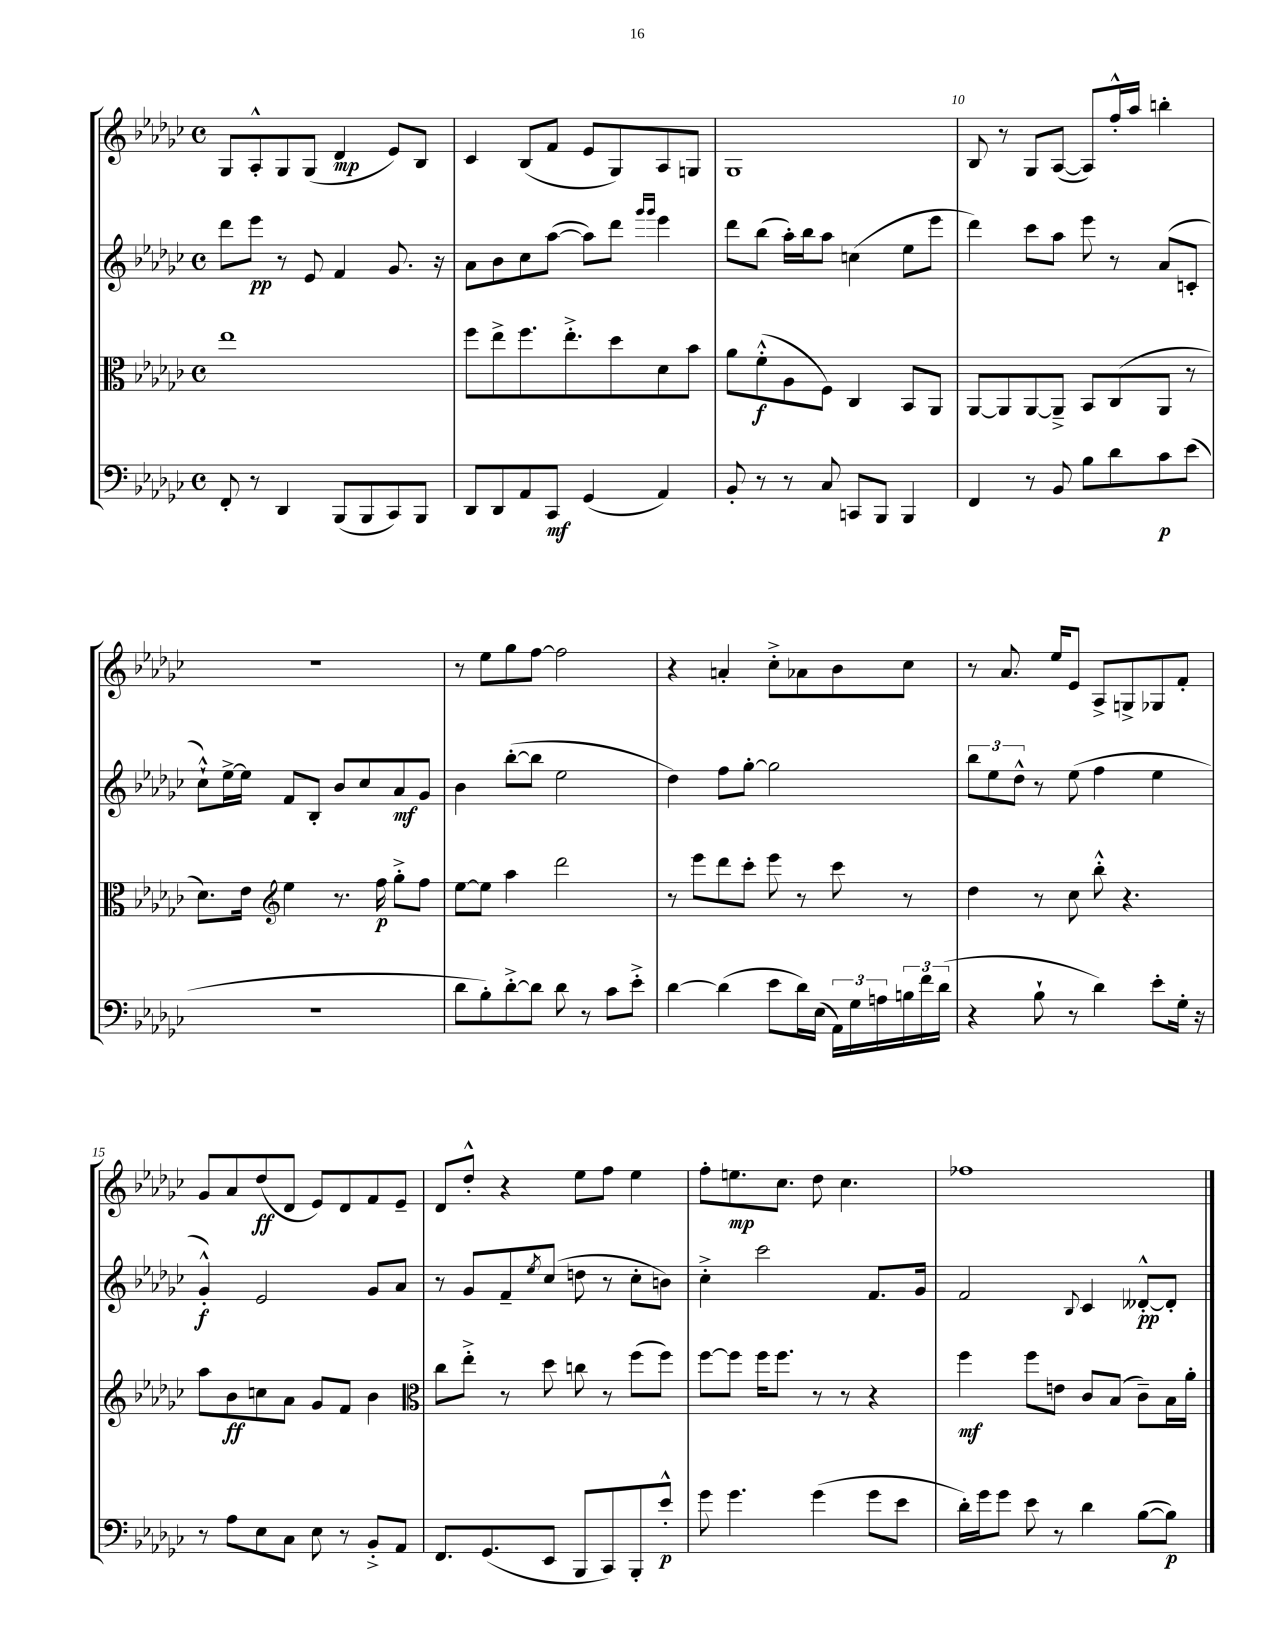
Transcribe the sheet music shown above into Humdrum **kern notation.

**kern	**dynam	**kern	**dynam	**kern	**dynam	**kern	**dynam
*part4	*part4	*part3	*part3	*part2	*part2	*part1	*part1
*staff4	*staff4	*staff3	*staff3	*staff2	*staff2	*staff1	*staff1
*clefF4	*	*clefC3	*	*clefG2	*	*clefG2	*
*k[b-e-a-d-g-c-]	*	*k[b-e-a-d-g-c-]	*	*k[b-e-a-d-g-c-]	*	*k[b-e-a-d-g-c-]	*
*M4/4	*	*M4/4	*	*M4/4	*	*M4/4	*
*met(c)	*	*met(c)	*	*met(c)	*	*met(c)	*
=7	=7	=7	=7	=7	=7	=7	=7
8FF'/	.	1ee-	.	8ddd-\L	.	8G-/L	.
8r	.	.	.	8eee-\J	pp	8A-'^^/	.
4DD-/	.	.	.	8r	.	8G-/	.
.	.	.	.	8e-/	.	(8G-/J	.
(8BBB-/L	.	.	.	4f/	.	4d-/	mp
8BBB-/	.	.	.	.	.	.	.
8CC-/)	.	.	.	8.g-/	.	8e-/L)	.
8BBB-/J	.	.	.	.	.	8B-/J	.
.	.	.	.	16r	.	.	.
=8	=8	=8	=8	=8	=8	=8	=8
8DD-/L	.	8ff\L	.	8a-\L	.	4c-/	.
8DD-/	.	8ee-^\	.	8b-\	.	.	.
8AA-/	.	8.ff\	.	8cc-\	.	(8B-/L	.
8CC-/J	mf	.	.	([8aa-\J	.	8f/J	.
.	.	8.ee-'^\	.	.	.	.	.
(4GG-/	.	.	.	8aa-\L])	.	8e-/L	.
.	.	8dd-\	.	8ddd-\J	.	8G-/)	.
.	.	.	.	16qqggg-/LL	.	.	.
.	.	.	.	16qqggg-/JJ	.	.	.
4AA-/)	.	8d-\	.	4eee-\	.	8A-/	.
.	.	8b-\J	.	.	.	8Gn/J	.
=9	=9	=9	=9	=9	=9	=9	=9
8BB-'/	.	8a-\L	.	8ddd-\L	.	1G-	.
8r	.	(8f'^^\	f	(8bb-\J	.	.	.
8r	.	8A-\	.	16aa-'\LL)	.	.	.
.	.	.	.	16bb-\J	.	.	.
8C-/	.	8F\J)	.	8aa-\J	.	.	.
8CCn/L	.	4C-/	.	(4ccn\	.	.	.
8BBB-/J	.	.	.	.	.	.	.
4BBB-/	.	8BB-/L	.	8ee-\L	.	.	.
.	.	8AA-/J	.	8eee-\J	.	.	.
=10	=10	=10	=10	=10	=10	=10	=10
4FF/	.	[8AA-/L	.	4ddd-\)	.	8B-/	.
.	.	8AA-/]	.	.	.	8r	.
8r	.	[8AA-/	.	8ccc-\L	.	8G-/L	.
8BB-/	.	8AA-~^/J]	.	8aa-\J	.	([8A-/J	.
8B-\L	.	8BB-/L	.	8eee-\	.	8A-/L])	.
8d-\	.	(8C-/	.	8r	.	16ff'^^/L	.
.	.	.	.	.	.	16aa-/JJ	.
8c-\	p	8AA-/J	.	(8a-/L	.	4bbn'\	.
(8e-\J	.	8r	.	8cn'/J	.	.	.
!!LO:LB:g=z
=11	=11	=11	=11	=11	=11	=11	=11
1r	.	8.d-\L)	.	8cc-`^^\L)	.	1r	.
.	.	.	.	[16ee-^\L	.	.	.
.	.	16e-\Jk	.	16ee-\JJ]	.	.	.
*	*	*clefG2	*	*	*	*	*
.	.	4ee-\	.	8f/L	.	.	.
.	.	.	.	8B-'/J	.	.	.
.	.	8.r	.	8b-/L	.	.	.
.	.	.	.	8cc-/	.	.	.
.	.	16ff\	p	.	.	.	.
.	.	8gg-'^\L	.	8a-/	mf	.	.
.	.	8ff\J	.	8g-/J	.	.	.
=12	=12	=12	=12	=12	=12	=12	=12
8d-\L	.	[8ee-\L	.	4b-\	.	8r	.
8B-'\)	.	8ee-\J]	.	.	.	8ee-\L	.
[8d-'^\	.	4aa-\	.	([8bb-'\L	.	8gg-\	.
8d-\J]	.	.	.	8bb-\J]	.	[8ff\J	.
8d-\	.	2ddd-\	.	2ee-\	.	2ff\]	.
8r	.	.	.	.	.	.	.
8c-\L	.	.	.	.	.	.	.
8e-'^\J	.	.	.	.	.	.	.
=13	=13	=13	=13	=13	=13	=13	=13
[4d-\	.	8r	.	4dd-\)	.	4r	.
.	.	8eee-\L	.	.	.	.	.
(4d-\]	.	8ddd-\	.	8ff\L	.	4an'/	.
.	.	8ccc-'\J	.	[8gg-'\J	.	.	.
8e-\L	.	8eee-\	.	2gg-\]	.	8cc-'^\L	.
16d-\L)	.	8r	.	.	.	8a-X\	.
(16E-\JJ	.	.	.	.	.	.	.
24AA-\LL)	.	8ccc-\	.	.	.	8b-\	.
24G-\	.	.	.	.	.	.	.
24An\	.	.	.	.	.	.	.
24Bn\	.	8r	.	.	.	8cc-\J	.
24f\	.	.	.	.	.	.	.
(24d-\JJ	.	.	.	.	.	.	.
=14	=14	=14	=14	=14	=14	=14	=14
4r	.	4dd-\	.	12bb-\L	.	8r	.
.	.	.	.	12ee-\	.	.	.
.	.	.	.	.	.	8.a-/	.
.	.	.	.	12dd-^^\J	.	.	.
8B-`\	.	8r	.	8r	.	.	.
.	.	.	.	.	.	16ee-/KL	.
8r	.	8cc-\	.	(8ee-\	.	8e-/J	.
4d-\)	.	8bb-'^^\	.	4ff\	.	8A-^/L	.
.	.	4.r	.	.	.	8Gn^/	.
8e-'\L	.	.	.	4ee-\	.	8G-X/	.
16G-'\Jk	.	.	.	.	.	8f'/J	.
16r	.	.	.	.	.	.	.
!!LO:LB:g=z
=15	=15	=15	=15	=15	=15	=15	=15
8r	.	8aa-\L	.	4g-'^^/)	f	8g-/L	.
8A-\L	.	8b-\	ff	.	.	8a-/	.
8E-\	.	8ccn\	.	2e-/	.	(8dd-/	ff
8C-\J	.	8a-\J	.	.	.	8d-/J	.
8E-\	.	8g-/L	.	.	.	8e-/L)	.
8r	.	8f/J	.	.	.	8d-/	.
8BB-'^/L	.	4b-\	.	8g-/L	.	8f/	.
8AA-/J	.	.	.	8a-/J	.	8e-~/J	.
=16	=16	=16	=16	=16	=16	=16	=16
*	*	*clefC3	*	*	*	*	*
8.FF/L	.	8cc-\L	.	8r	.	8d-/L	.
.	.	8ee-'^\J	.	8g-/L	.	8dd-'^^/J	.
(8.GG-/	.	.	.	.	.	.	.
.	.	8r	.	8f~/	.	4r	.
.	.	.	.	8qee-/	.	.	.
8EE-/J	.	8dd-\	.	(8cc-/J	.	.	.
8BBB-/L	.	8ccn\	.	8ddn\	.	8ee-\L	.
8CC-/)	.	8r	.	8r	.	8ff\J	.
8BBB-'/	.	(8ff\L	.	8cc-'\L	.	4ee-\	.
8e-'^^/J	p	8ff\J)	.	8bn\J)	.	.	.
=17	=17	=17	=17	=17	=17	=17	=17
8g-\	.	[8ff\L	.	4cc-'^\	.	8ff'\L	.
4.g-\	.	8ff\J]	.	.	.	8.een\	mp
.	.	16ff\KL	.	2ccc-\	.	.	.
.	.	8.ff\J	.	.	.	8.cc-\J	.
(4g-\	.	8r	.	.	.	8dd-\	.
.	.	8r	.	.	.	4.cc-\	.
8g-\L	.	4r	.	8.f/L	.	.	.
8e-\J	.	.	.	.	.	.	.
.	.	.	.	16g-/Jk	.	.	.
=18	=18	=18	=18	=18	=18	=18	=18
16d-'\LL)	.	4ff\	mf	2f/	.	1ff-X	.
16g-\J	.	.	.	.	.	.	.
8g-\J	.	.	.	.	.	.	.
8e-\	.	8ff\L	.	.	.	.	.
8r	.	8en\J	.	.	.	.	.
.	.	.	.	8qqB-/	.	.	.
4d-\	.	8c-/L	.	4c-/	.	.	.
.	.	(8B-/J	.	.	.	.	.
([8B-\L	.	8c-~\L)	.	[8d--X'^^/L	pp	.	.
8B-\J])	p	16B-\L	.	8d--'/J]	.	.	.
.	.	16a-'\JJ	.	.	.	.	.
==	==	==	==	==	==	==	==
*-	*-	*-	*-	*-	*-	*-	*-
